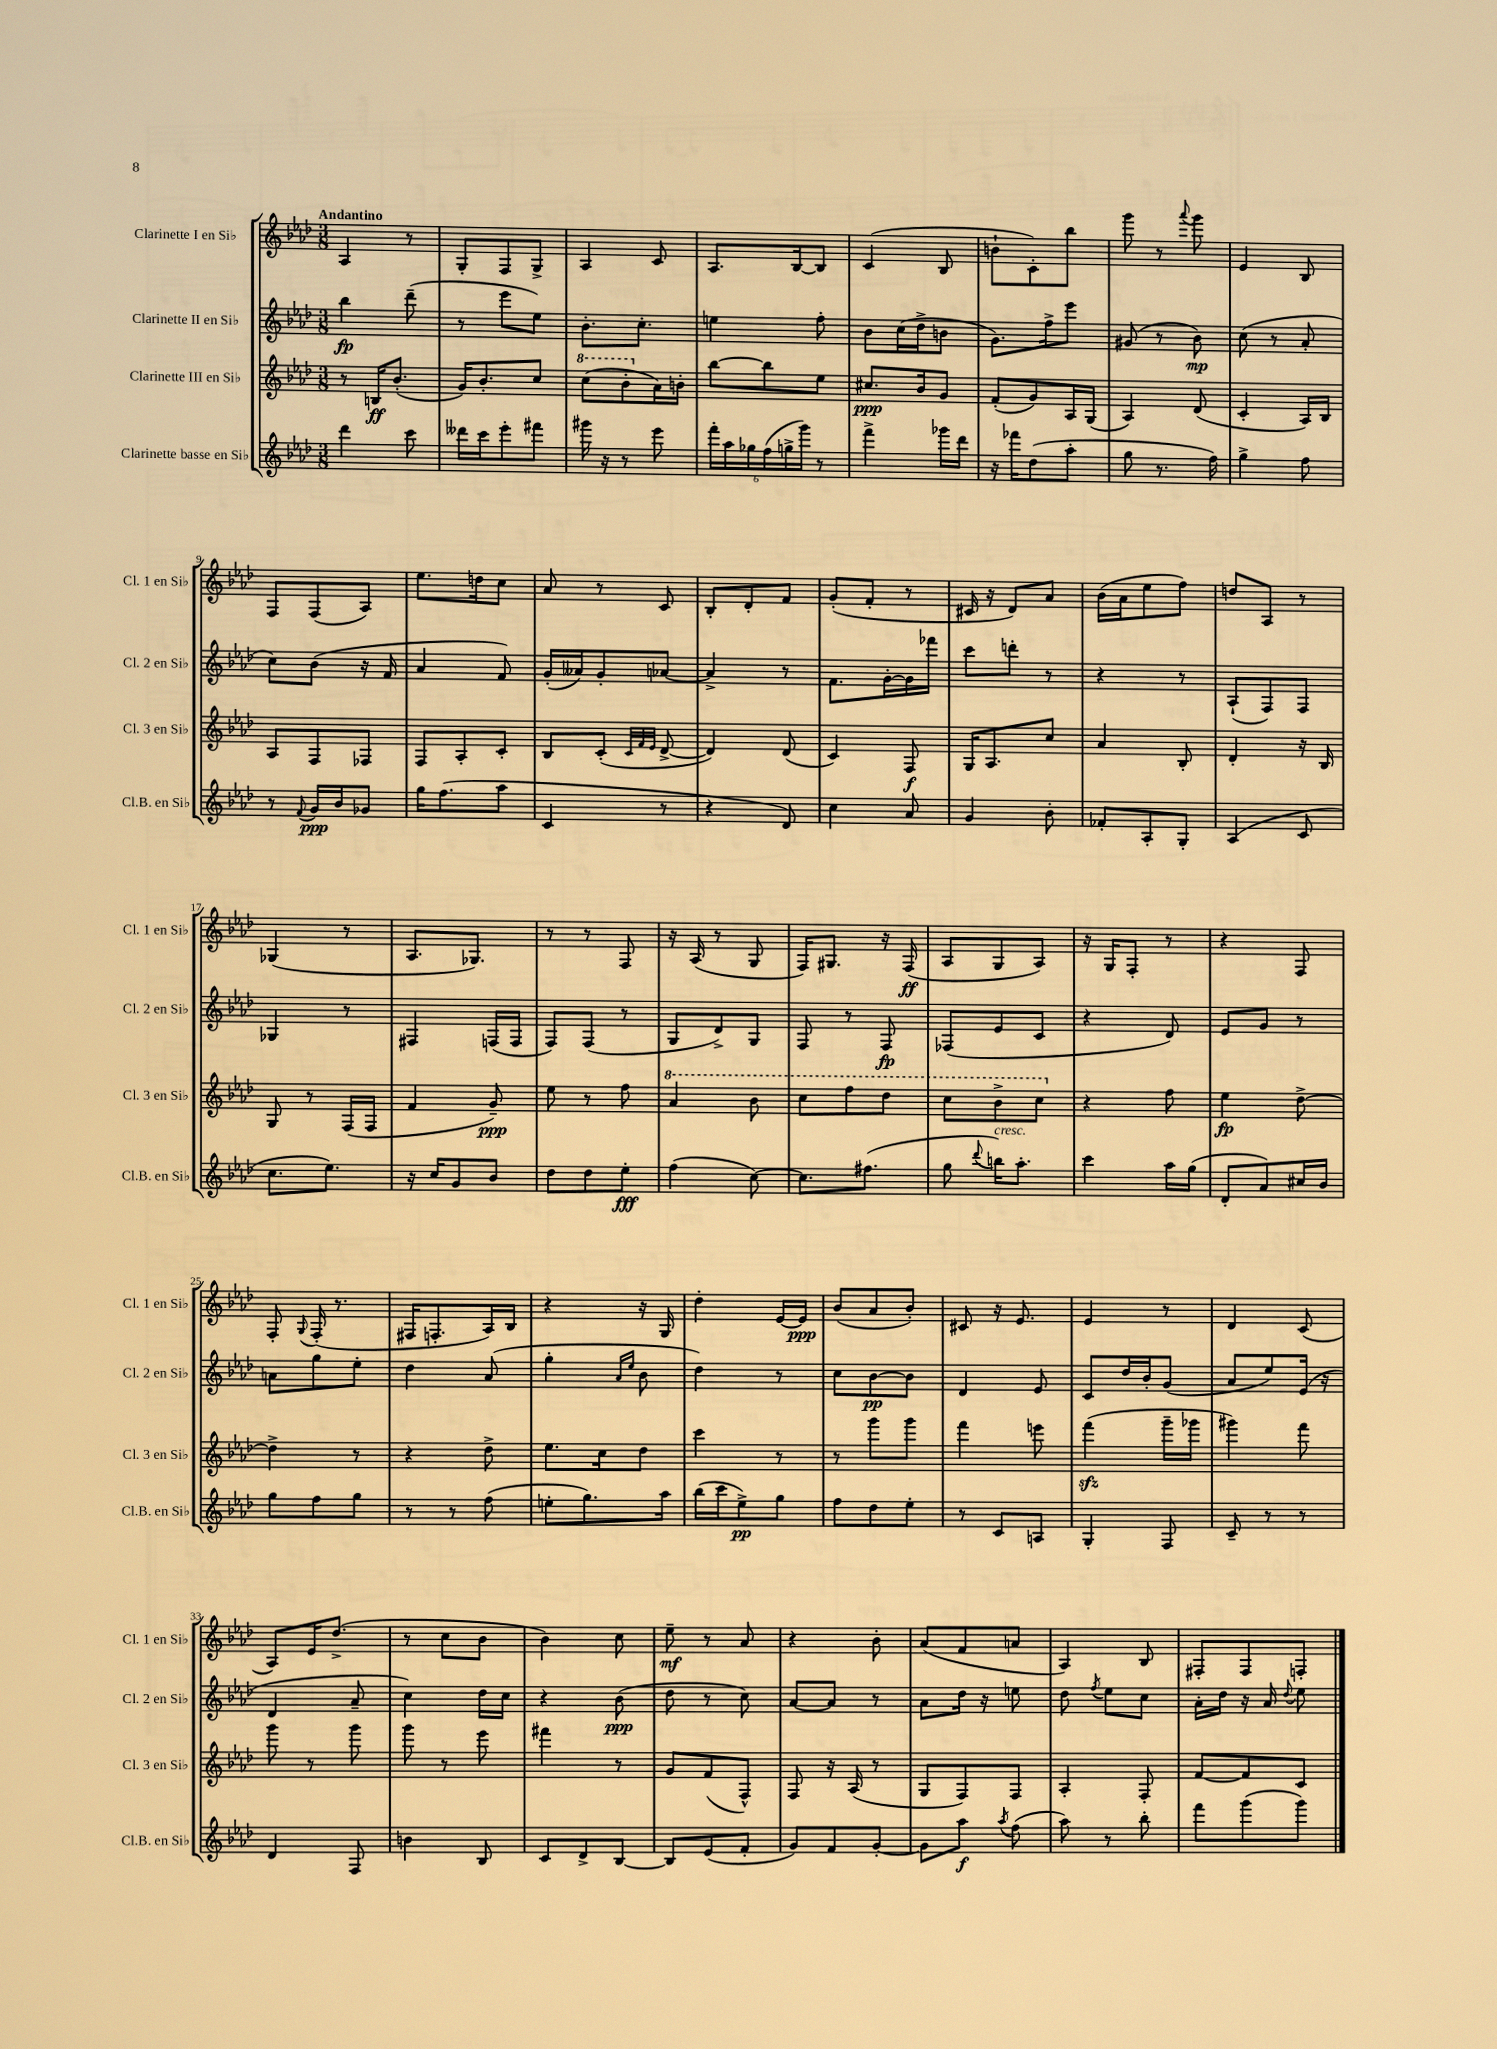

**kern	**kern	**kern	**kern
*staff4	*staff3	*staff2	*staff1
*clefG2	*clefG2	*clefG2	*clefG2
*k[b-e-a-d-]	*k[b-e-a-d-]	*k[b-e-a-d-]	*k[b-e-a-d-]
*M3/8	*M3/8	*M3/8	*M3/8
4ddd-	8r	4bb-	4A-
.	16B	.	.
.	(8.b-'	.	.
8ccc	.	(8ddd-~	8r
=	=	=	=
16ddd--	16g)	8r	8G'
16ccc	8.b-'	.	.
8eee-'	.	8eee-	8F
8fff#	8cc	8ee-)	8G^
=	=	=	=
16ggg#	(8ccc	8.b-'	4A-
16r	.	.	.
8r	8bb-'	.	.
.	.	8.cc'	.
8eee-	16a-)	.	8c
.	16b'	.	.
=	=	=	=
24fff'	[8bb-	4ee	8.A-
24aa-	.	.	.
24gg-	.	.	.
(24ff	8bb-]	.	.
24gg^	.	.	.
.	.	.	[16B-
24ggg)	.	.	.
8r	8ee-	8ff'	8B-]
=	=	=	=
4fff^	8.cc#	8b-	(4c
.	.	(16cc	.
.	16b-	16dd-^	.
16ggg-	8g	8b	8B-
16ddd-	.	.	.
=	=	=	=
16r	(8f'	8.g)	8b`
16fff-	.	.	.
(8dd-	8g)	.	8c')
.	.	16ff^	.
8aa-'	16A-	8eee-	8bb-
.	(16G	.	.
=	=	=	=
8gg	4A-)	(8g#	8ggg
8.r	.	8r	8r
.	.	.	8qqaaa-
.	(8d-	8b-)	8ggg
16ff)	.	.	.
=	=	=	=
4gg^	4c'	(8cc	4e-
.	.	8r	.
8ff	16A-)	8a-'	8B-
.	16B-	.	.
=	=	=	=
8r	8A-	8cc)	8F
8qqf	.	.	.
16g	8F	(8b-	(8F
16b-	.	.	.
8g-	8F-	16r	8A-)
.	.	16f	.
=	=	=	=
16gg	8F	4a-	8.ee-
(8.ff	.	.	.
.	8A-'	.	.
.	.	.	16dd
8aa-	8c'	8f)	8cc
=	=	=	=
4c	8B-	(16g'	8a-
.	.	16a--)	.
.	(8c'	8g'	8r
.	32qqc	.	.
.	32qqf	.	.
.	32qqe-	.	.
8r	[8d-^	[8a-	8c
=	=	=	=
4r	4d-])	4a-^]	8B-'
.	.	.	8d-'
8d-)	(8d-	8r	8f
=	=	=	=
4cc	4c)	8.f	(8g'
.	.	.	8f'
.	.	[16g'	.
8a-	8F	16g]	8r
.	.	16fff-	.
=	=	=	=
4g	16G	8ccc	16c#
.	8.A-	.	16r
.	.	8ddd'	8d-)
8b-'	8cc	8r	8a-
=	=	=	=
8f-'	4a-	4r	(16b-
.	.	.	16a-
8A-'	.	.	8ee-
8G'	8B-'	8r	8ff)
=	=	=	=
(4A-	4d-'	(8A-`	8dd
.	.	8F)	8A-
8c	16r	8F	8r
.	16B-	.	.
=	=	=	=
8.cc	8G	4G-	(4G-
.	8r	.	.
8.ee-)	.	.	.
.	(16F	8r	8r
.	16F	.	.
=	=	=	=
16r	4f	4F#	8.A-
16cc	.	.	.
8g	.	.	.
.	.	.	8.G-)
8b-	8g~)	(16F	.
.	.	16F	.
=	=	=	=
8dd-	8ee-	8F)	8r
8dd-	8r	(8F	8r
8ee-'	8ff	8r	8F
=	=	=	=
(4ff	4aa-	8G	16r
.	.	.	(16A-
.	.	8d-^)	8r
[8cc)	8bb-	8G	8G
=	=	=	=
8.cc]	8ccc	8F	16F)
.	.	.	8.G#
.	8fff	8r	.
(8.ff#	.	.	.
.	8ddd-	8F	16r
.	.	.	(16F
=	=	=	=
8gg	8ccc	(8F-	8A-
8qqddd-	.	.	.
16bb)	8bb-^	8e-	8G
8.aa-'	.	.	.
.	8ccc	8c	8A-)
=	=	=	=
4ccc	4r	4r	16r
.	.	.	16G
.	.	.	8F'
16aa-	8ff	8d-)	8r
(16gg	.	.	.
=	=	=	=
8d-'	4ee-	8e-	4r
8a-)	.	8g	.
16cc#	[8dd-^	8r	8F
16b-	.	.	.
=	=	=	=
8gg	4dd-^]	8a	8F'
.	.	.	8qqG
8ff	.	8gg	(16F'
.	.	.	8.r
8gg	8r	8ee-'	.
=	=	=	=
8r	4r	4dd-	16F#
.	.	.	8.F'
8r	.	.	.
(8ff	8dd-^	(8a-	16A-)
.	.	.	16B-
=	=	=	=
8ee'	8.ee-	4gg'	4r
8.gg)	.	.	.
.	16cc	.	.
.	.	16qqa-	.
.	.	16qqee-	.
.	8dd-	8b-	16r
16aa-	.	.	16G
=	=	=	=
(16bb-	4ccc	4dd-)	4dd-'
16ccc	.	.	.
8ee-^)	.	.	.
8gg	8r	8r	[16e-
.	.	.	16e-]
=	=	=	=
8ff	8r	8cc	(8b-
8dd-	8ggg	[8b-	8a-
8ee-'	8ggg	8b-]	8b-')
=	=	=	=
8r	4fff	4d-	8c#
8c	.	.	16r
.	.	.	8.e-
8A	8eee	8e-	.
=	=	=	=
4G'	(4fff	8c	4e-
.	.	16dd-	.
.	.	16b-'	.
8F	16ggg~	(8g	8r
.	16ggg-	.	.
=	=	=	=
8c~	4ggg#)	8a-	4d-
8r	.	8ee-)	.
8r	8fff	(16e-	(8c
.	.	16r	.
=	=	=	=
4d-	8ggg	4d-	8A-)
.	8r	.	16e-
.	.	.	(8.dd-^
8F	8ggg	8a-~	.
=	=	=	=
4b	8ggg	4cc)	8r
.	8r	.	8cc
8B-	8eee-	16dd-	8b-
.	.	16cc	.
=	=	=	=
8c	4fff#	4r	4b-)
8d-^	.	.	.
[8B-	8r	(8b-	8cc
=	=	=	=
8B-]	8g	8dd-	8ee-~
(8e-	(8f	8r	8r
8f'	8F^^)	8cc)	8a-
=	=	=	=
8g)	8F	[8a-	4r
8f	16r	8a-]	.
.	(16A-	.	.
[8g'	8r	8r	8b-'
=	=	=	=
8g]	8G	8a-	(8a-
8aa-	8F)	16dd-	8f
.	.	16r	.
8qaa-	.	.	.
(8ff	8F	8ee	8a
=	=	=	=
8aa-)	4A-'	8dd-	4A-)
.	.	8qff	.
8r	.	8ee-	.
8bb-'	8F'	8cc	8B-
=	=	=	=
8fff	[8f	16a-'	8F#'
.	.	16dd-	.
(8ggg	8f]	16r	8F#
.	.	16a-	.
.	.	8qqdd-	.
8ggg)	8c	8ee-	8F'
==	==	==	==
*-	*-	*-	*-
